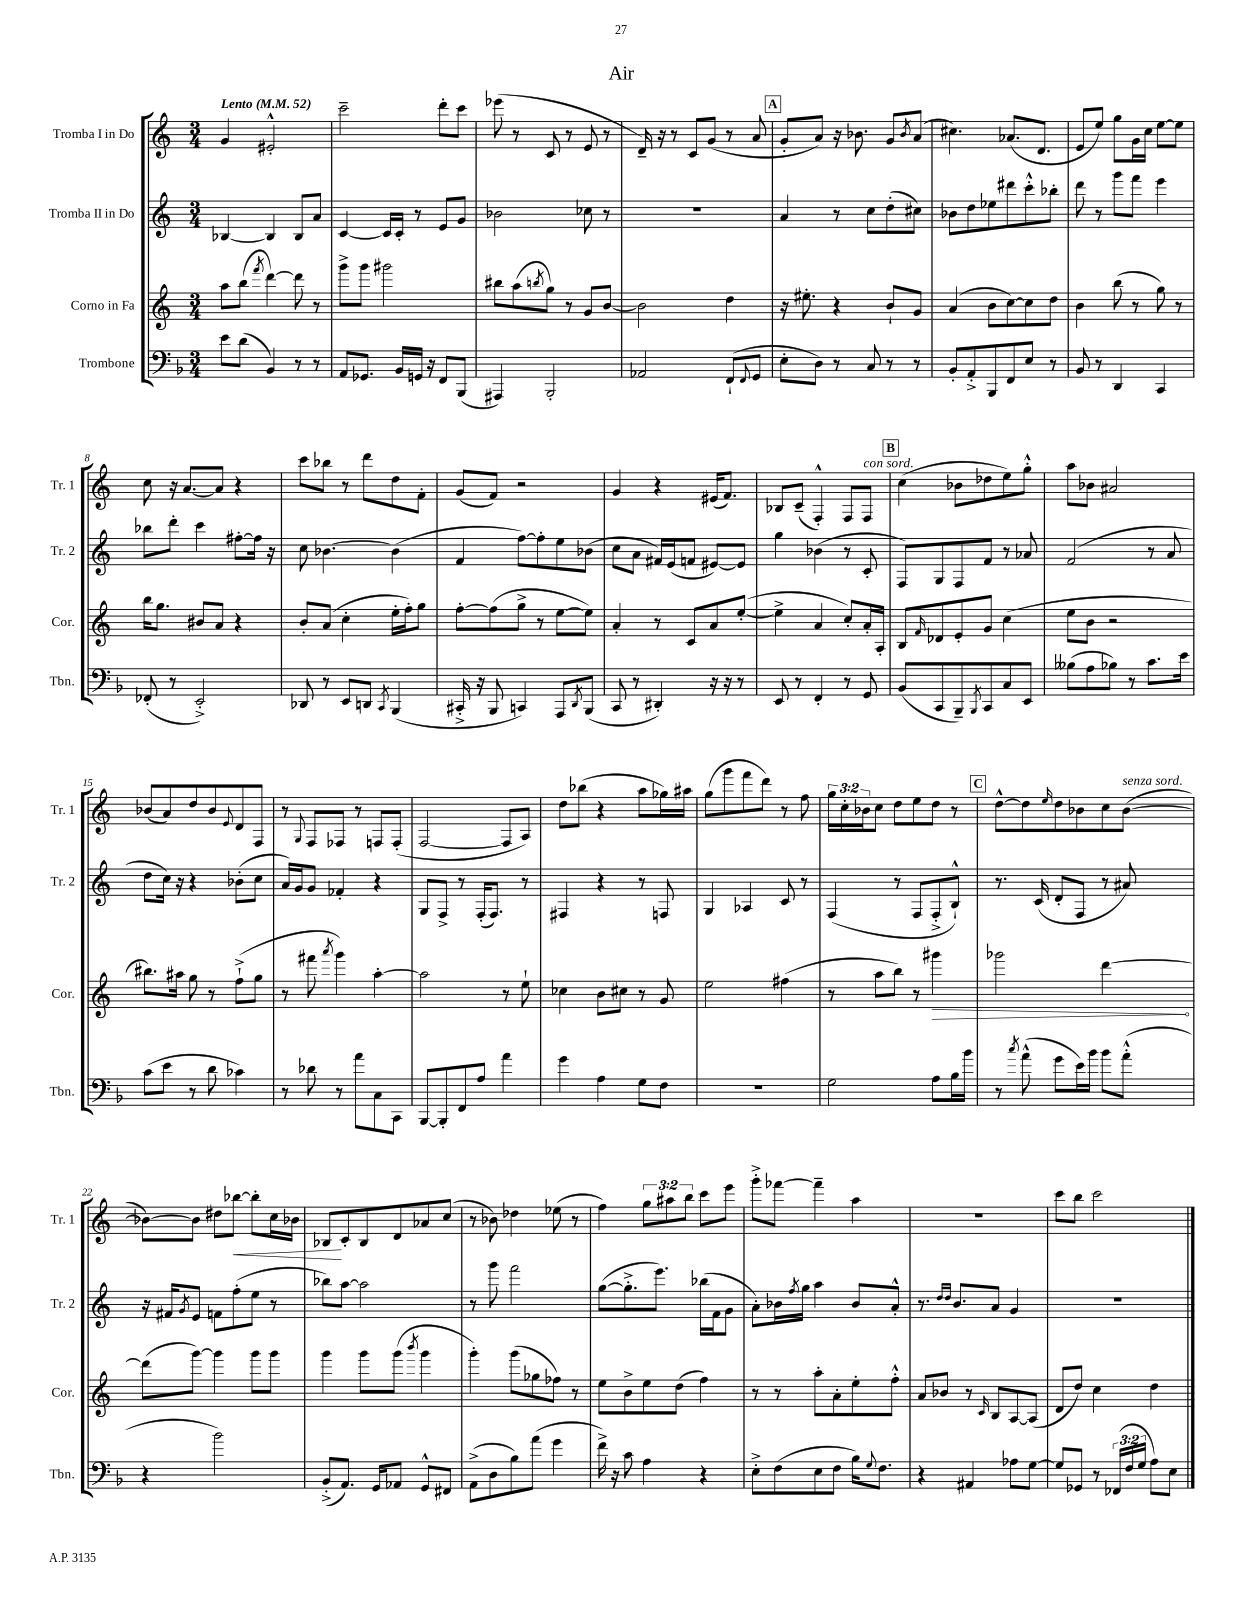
\header { title = "Air" }
<<
\new StaffGroup <<
\new Staff = "s0" \with { instrumentName = "Tromba I in Do" shortInstrumentName = "Tr. 1" } {
    \clef treble \key c \major \numericTimeSignature \time 3/4 \override Staff.TupletNumber.text = #tuplet-number::calc-fraction-text \tempo "Lento" 4 = 52
    g'4 eis'2-.-^ |
    c'''2-- d'''8-. c'''8 |
    ees'''8( r8 c'8 r8 e'8 r8 |
    d'16--) r16 r8 c'8 g'8( r8 a'8 |
    \mark \markup { \box "A" } g'8-. a'8) r16 bes'8. g'8 \acciaccatura { bes'8 } a'8( |
    cis''4.) aes'8.( d'8. |
    e'8 e''8) g''8 g'16 c''16 e''8~ e''8 |
    c''8 r16 a'8.~ a'8 r4 |
    c'''8 bes''8 r8 d'''8 d''8 f'8-. |
    g'8( f'8) r2 |
    g'4 r4 eis'16( f'8.) |
    bes8 c'8--( f4-.-^) f8 f8^\markup { \italic "con sord." } |
    \mark \markup { \box "B" } c''4( bes'8 des''8 e''8) g''8-.-^ |
    a''8 bes'8 ais'2 |
    bes'8( a'8) d''8 bes'8 \appoggiatura { e'8 } d'8 f8 |
    r8 \appoggiatura { g8 } f8 fes8 r8 f8 f8-.( |
    f2~ f8 a8) |
    d''8 bes''8( r4 a''8 ges''16) ais''16 |
    g''8( g'''8 f'''8 d'''8) r8 f''8 |
    \tuplet 3/2 { g''16 c''16-. bes'16 } c''8 d''8 e''8 d''8 r8 |
    \mark \markup { \box "C" } d''8~-^ d''8 \grace { e''16 } d''8 bes'8 c''8 bes'8~^\markup { \italic "senza sord." }( |
    bes'8~) bes'8 dis''8 bes''8~\< bes''8-. c''16 bes'16 |
    bes8\! c'8-. bes8 d'8 aes'8 c''8( |
    r8 bes'8) des''4 ees''8( r8 |
    f''4) \tuplet 3/2 { g''8 ais''8 b''8 } c'''8 e'''8 |
    g'''8-.-> fes'''8~ fes'''4-- a''4 |
    R2. |
    c'''8 b''8 c'''2 \bar "|." |
}
\new Staff = "s1" \with { instrumentName = "Tromba II in Do" shortInstrumentName = "Tr. 2" } {
    \clef treble \key c \major \numericTimeSignature \time 3/4
    bes4~ bes4 bes8 a'8 |
    c'4~ c'16 c'16-. r8 e'8 g'8 |
    bes'2 ces''8 r8 |
    R2. |
    \mark \markup { \box "A" } a'4 r8 c''8 d''8-.( cis''8) |
    bes'8 d''8 ees''8 dis'''8 c'''8-.-^ bes''8-. |
    d'''8 r8 g'''8 f'''8 e'''4 |
    bes''8 d'''8-. c'''4 fis''8~-. fis''16 r16 |
    c''8 bes'4.~ bes'4( |
    f'4 f''8~) f''8-. e''8 bes'8( |
    c''8 a'8 fis'16) e'16( f'8 eis'8~) eis'8 |
    g''4 bes'4( r8 c'8-. |
    \mark \markup { \box "B" } f8) g8 f8 f'8 r8 aes'8 |
    f'2( r8 a'8 |
    d''8 c''16) r16 r4 bes'8-.( c''8 |
    a'16) g'16 g'8 fes'4-. r4 |
    g8 f8-> r8 f16-.( f8.) r8 |
    fis4 r4 r8 f8 |
    g4 aes4 c'8 r8 |
    f4( r8 f8 f8-.-> b8-!-^) |
    \mark \markup { \box "C" } r8. c'16( d'8-. f8 r8 ais'8) |
    r16 fis'16 \acciaccatura { g'8 } e'8 f'8 f''8-.( e''8 r8 |
    bes''8) a''8~ a''2 |
    r8 g'''8 f'''2 |
    g''8~( g''8.-.-> e'''8.) bes''16( f'16 g'8 |
    a'8-.) bes'16 \acciaccatura { f''8 } g''16 a''4 bes'8 a'8-.-^ |
    r8. \grace { d''16 d''16 } b'8. a'8 g'4 |
    R2. \bar "|." |
}
\new Staff = "s2" \with { instrumentName = "Corno in Fa" shortInstrumentName = "Cor." } {
    \clef treble \key c \major \numericTimeSignature \time 3/4
    a''8 b''8( \acciaccatura { f'''8 } d'''4~) d'''8 r8 |
    g'''8-> g'''8 gis'''2 |
    bis''8 a''8( \acciaccatura { b''8 } g''8) r8 g'8 b'8~ |
    b'2 d''4 |
    \mark \markup { \box "A" } r16 eis''8.-. r4 b'8-! g'8 |
    a'4( b'8 c''8~) c''8 d''8 |
    b'4 b''8( r8 g''8) r8 |
    b''16 g''8. bis'8 a'8 r4 |
    b'8-. a'8( c''4-. e''16-. f''16-.) g''8 |
    f''8~-. f''8( g''8-> r8 e''8~ e''8) |
    a'4-. r8 c'8 a'8 e''8~-.( |
    e''4-> a'4 c''8-.) a'16-. a16-. |
    \mark \markup { \box "B" } b8 \grace { f'16 } des'8 e'8-. g'8 c''4( |
    e''8 b'8 r2 |
    bis''8.) ais''16 g''8 r8 f''8-!->( g''8 |
    r8 fis'''8 \acciaccatura { a'''8 } g'''4) a''4~-. |
    a''2 r8 e''8-! |
    ces''4 b'8 cis''8 r8 g'8 |
    e''2 fis''4( |
    r8 a''8 b''8) r8 \once \override Hairpin.circled-tip = ##t gis'''4\> |
    \mark \markup { \box "C" } ges'''2 d'''4~\! |
    d'''8( g'''8~) g'''4 g'''8 g'''8 |
    g'''4 g'''8 g'''8( \acciaccatura { b'''8 } g'''4 |
    g'''4-.) g'''8( ges''8 fes''8) r8 |
    e''8 b'8-> e''8 d''8( f''4) |
    r8 r8 a''8-. a'8-. e''8-. f''8-.-^ |
    a'8 bes'8 r8 \grace { c'16 } b8 a8~ a8( |
    d'8 d''8) c''4 d''4 \bar "|." |
}
\new Staff = "s3" \with { instrumentName = "Trombone" shortInstrumentName = "Tbn." } {
    \clef bass \key f \major \numericTimeSignature \time 3/4 \override Staff.TupletNumber.text = #tuplet-number::calc-fraction-text
    e'8 d'8( bes,4) r8 r8 |
    a,8 ges,8. bes,16 g,16 r16 f,8 bes,,8( |
    ais,,4) bes,,2-. |
    aes,2 f,8-!( \appoggiatura { f,8 } g,8 |
    \mark \markup { \box "A" } e8-. d8) r8 c8 r8 r8 |
    bes,8-. a,8-.-> bes,,8 f,8 e8 r8 |
    bes,8 r8 d,4 c,4 |
    fes,8-.( r8 e,2-.->) |
    des,8 r8 e,8 d,8 \acciaccatura { c,8 } bes,,4( |
    cis,16-.-> r16 bes,,8 c,4) a,,8 \acciaccatura { d,8 } bes,,8( |
    c,8 r8 dis,4-.) r16 r16 r8 |
    e,8 r8 f,4-. r8 g,8 |
    \mark \markup { \box "B" } bes,8( c,8 bes,,8--) \acciaccatura { bes,,8 } c,8 c8 e,8 |
    beses8( a8 bes8) r8 c'8. e'16 |
    c'8( e'8 r8 d'8 ces'4) |
    r8 des'8 r8 a'8 c8 c,8 |
    bes,,8~ bes,,8-. f,8 a8 a'4 |
    g'4 a4 g8 f8 |
    R2. |
    g2 a8 bes16 bes'16 |
    \mark \markup { \box "C" } r8 \acciaccatura { c''8 } a'8-^( g'8 e'16) bes'16 bes'8 a'8-.-^( |
    r4 bes'2) |
    bes,8-.->( a,8.) g,16 aes,8 g,8-^ fis,8 |
    a,8->( d8 bes8) a'8( g'4 |
    f'16->) r16 c'8 a4 r4 |
    e8-.-> f8( e8 f8 bes16) \appoggiatura { g8 } f8. |
    r4 ais,4 aes8 g8~ |
    g8 ges,8 r8 \tuplet 3/2 { fes,16( f16 g16 } a8) e8 \bar "|." |
}
>>
>>
